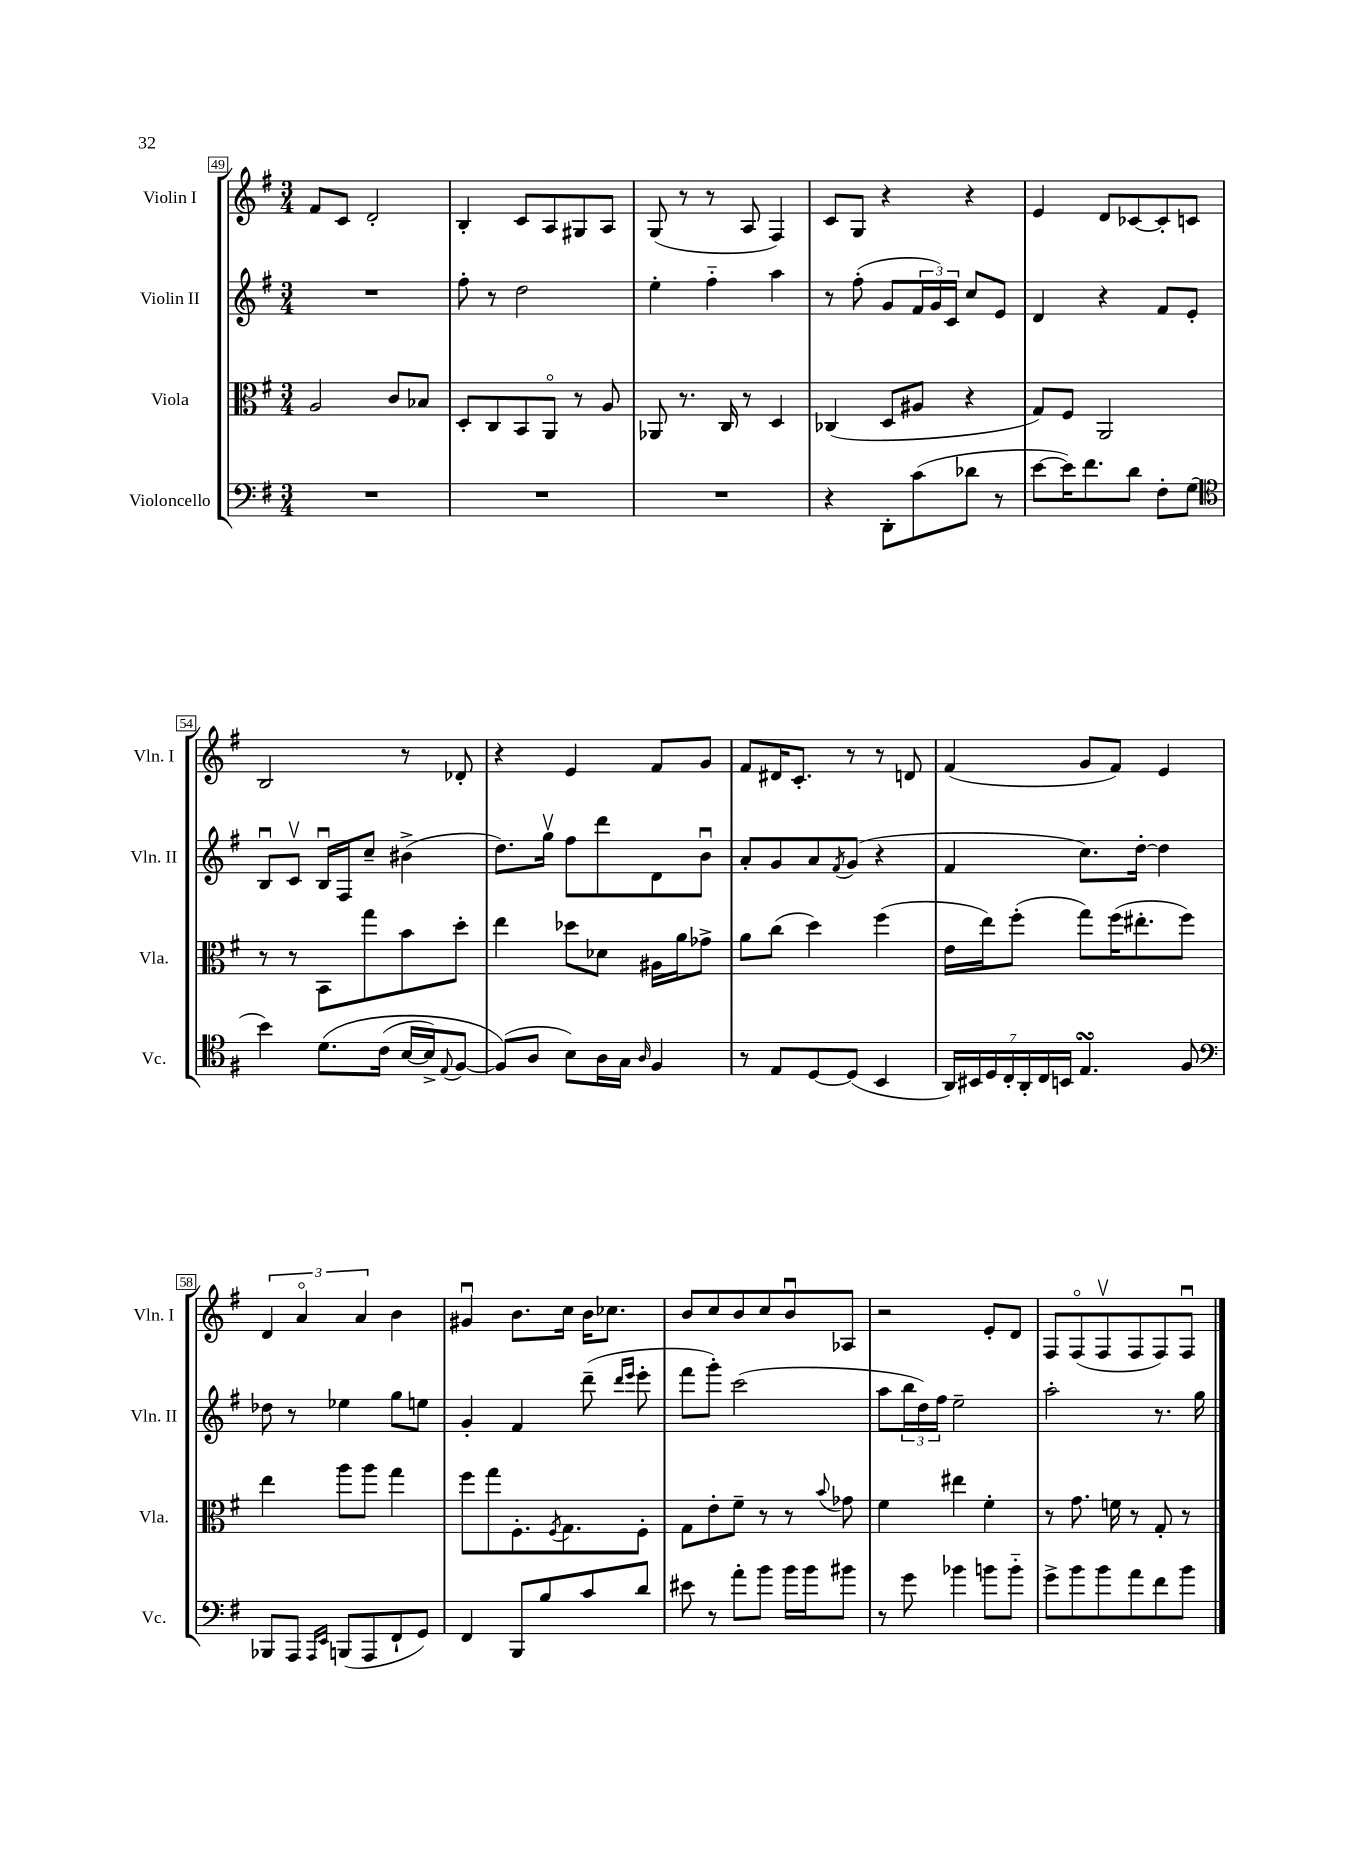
<<
\new StaffGroup <<
\new Staff = "s0" \with { instrumentName = "Violin I" shortInstrumentName = "Vln. I" } {
    \clef treble \key g \major \numericTimeSignature \time 3/4
    fis'8 c'8 d'2-. |
    b4-. c'8 a8 gis8 a8 |
    g8( r8 r8 a8 fis4) |
    c'8 g8 r4 r4 |
    e'4 d'8 ces'8~ ces'8-. c'8 |
    b2 r8 des'8-. |
    r4 e'4 fis'8 g'8 |
    fis'8 dis'16 c'8.-. r8 r8 d'8 |
    fis'4( g'8 fis'8) e'4 |
    \tuplet 3/2 { d'4 a'4\flageolet a'4 } b'4 |
    gis'4\downbow b'8. c''16 b'16 ces''8. |
    b'8 c''8 b'8 c''8 b'8\downbow aes8 |
    r2 e'8-. d'8 |
    fis8 fis8\flageolet( fis8\upbow fis8 fis8) fis8\downbow \bar "|." |
}
\new Staff = "s1" \with { instrumentName = "Violin II" shortInstrumentName = "Vln. II" } {
    \clef treble \key g \major \numericTimeSignature \time 3/4
    R2. |
    fis''8-. r8 d''2 |
    e''4-. fis''4-_ a''4 |
    r8 fis''8-.( g'8 \tuplet 3/2 { fis'16 g'16) c'16 } c''8 e'8 |
    d'4 r4 fis'8 e'8-. |
    b8\downbow c'8\upbow b16\downbow fis16 c''8-- bis'4->( |
    d''8.) g''16\upbow fis''8 d'''8 d'8 b'8\downbow |
    a'8-. g'8 a'8 \acciaccatura { fis'8 } g'8( r4 |
    fis'4 c''8.) d''16~-. d''4 |
    des''8 r8 ees''4 g''8 e''8 |
    g'4-. fis'4 d'''8--( \grace { d'''16 e'''16 } e'''8-. |
    fis'''8 g'''8-.) c'''2( |
    a''8 \tuplet 3/2 { b''16 d''16) fis''16 } e''2-- |
    a''2-. r8. g''16 \bar "|." |
}
\new Staff = "s2" \with { instrumentName = "Viola" shortInstrumentName = "Vla." } {
    \clef alto \key g \major \numericTimeSignature \time 3/4
    a2 c'8 bes8 |
    d8-. c8 b,8 a,8\flageolet r8 a8 |
    aes,8 r8. c16 r8 d4 |
    ces4( d8 ais8 r4 |
    g8) fis8 a,2 |
    r8 r8 b,8 g''8 b'8 d''8-. |
    e''4 des''8 des'8 ais16 a'16 ges'8-> |
    a'8 c''8( d''4) fis''4( |
    e'16 e''16) fis''8-.( g''8) fis''16( eis''8.-. fis''8) |
    e''4 a''8 a''8 g''4 |
    fis''8 g''8 fis8.-. \acciaccatura { fis8 } g8. fis8-. |
    g8 e'8-. fis'8-- r8 r8 \appoggiatura { b'8 } ges'8 |
    fis'4 eis''4 fis'4-. |
    r8 g'8. f'16 r8 g8-. r8 \bar "|." |
}
\new Staff = "s3" \with { instrumentName = "Violoncello" shortInstrumentName = "Vc." } {
    \clef bass \key g \major \numericTimeSignature \time 3/4
    R2. |
    R2. |
    R2. |
    r4 d,8-. c'8( des'8 r8 |
    e'8~ e'16) fis'8. d'8 fis8-. g8( |
    \clef tenor b'4) d'8.\( c'16( b16~ b16->) \appoggiatura { e8 } fis8~ |
    fis8(\) a8 b8) a16 g16 \grace { a16 } fis4 |
    r8 e8 d8~ d8( b,4 |
    \tuplet 7/4 { a,16) bis,16 d16 c16-. a,16-. c16 b,16 } e4.\turn fis8 |
    \clef bass bes,,8 a,,8 \grace { a,,16 e,16 } b,,8( a,,8 fis,8-! g,8) |
    fis,4 b,,8 b8 c'8 d'8 |
    eis'8 r8 a'8-. b'8 b'16 b'16 bis'8 |
    r8 g'8 bes'4 b'8 b'8-_ |
    g'8-> b'8 b'8 a'8 fis'8 b'8 \bar "|." |
}
>>
>>
\layout { \context { \Score currentBarNumber = #49 \override BarNumber.stencil = #(make-stencil-boxer 0.1 0.3 ly:text-interface::print) } }
